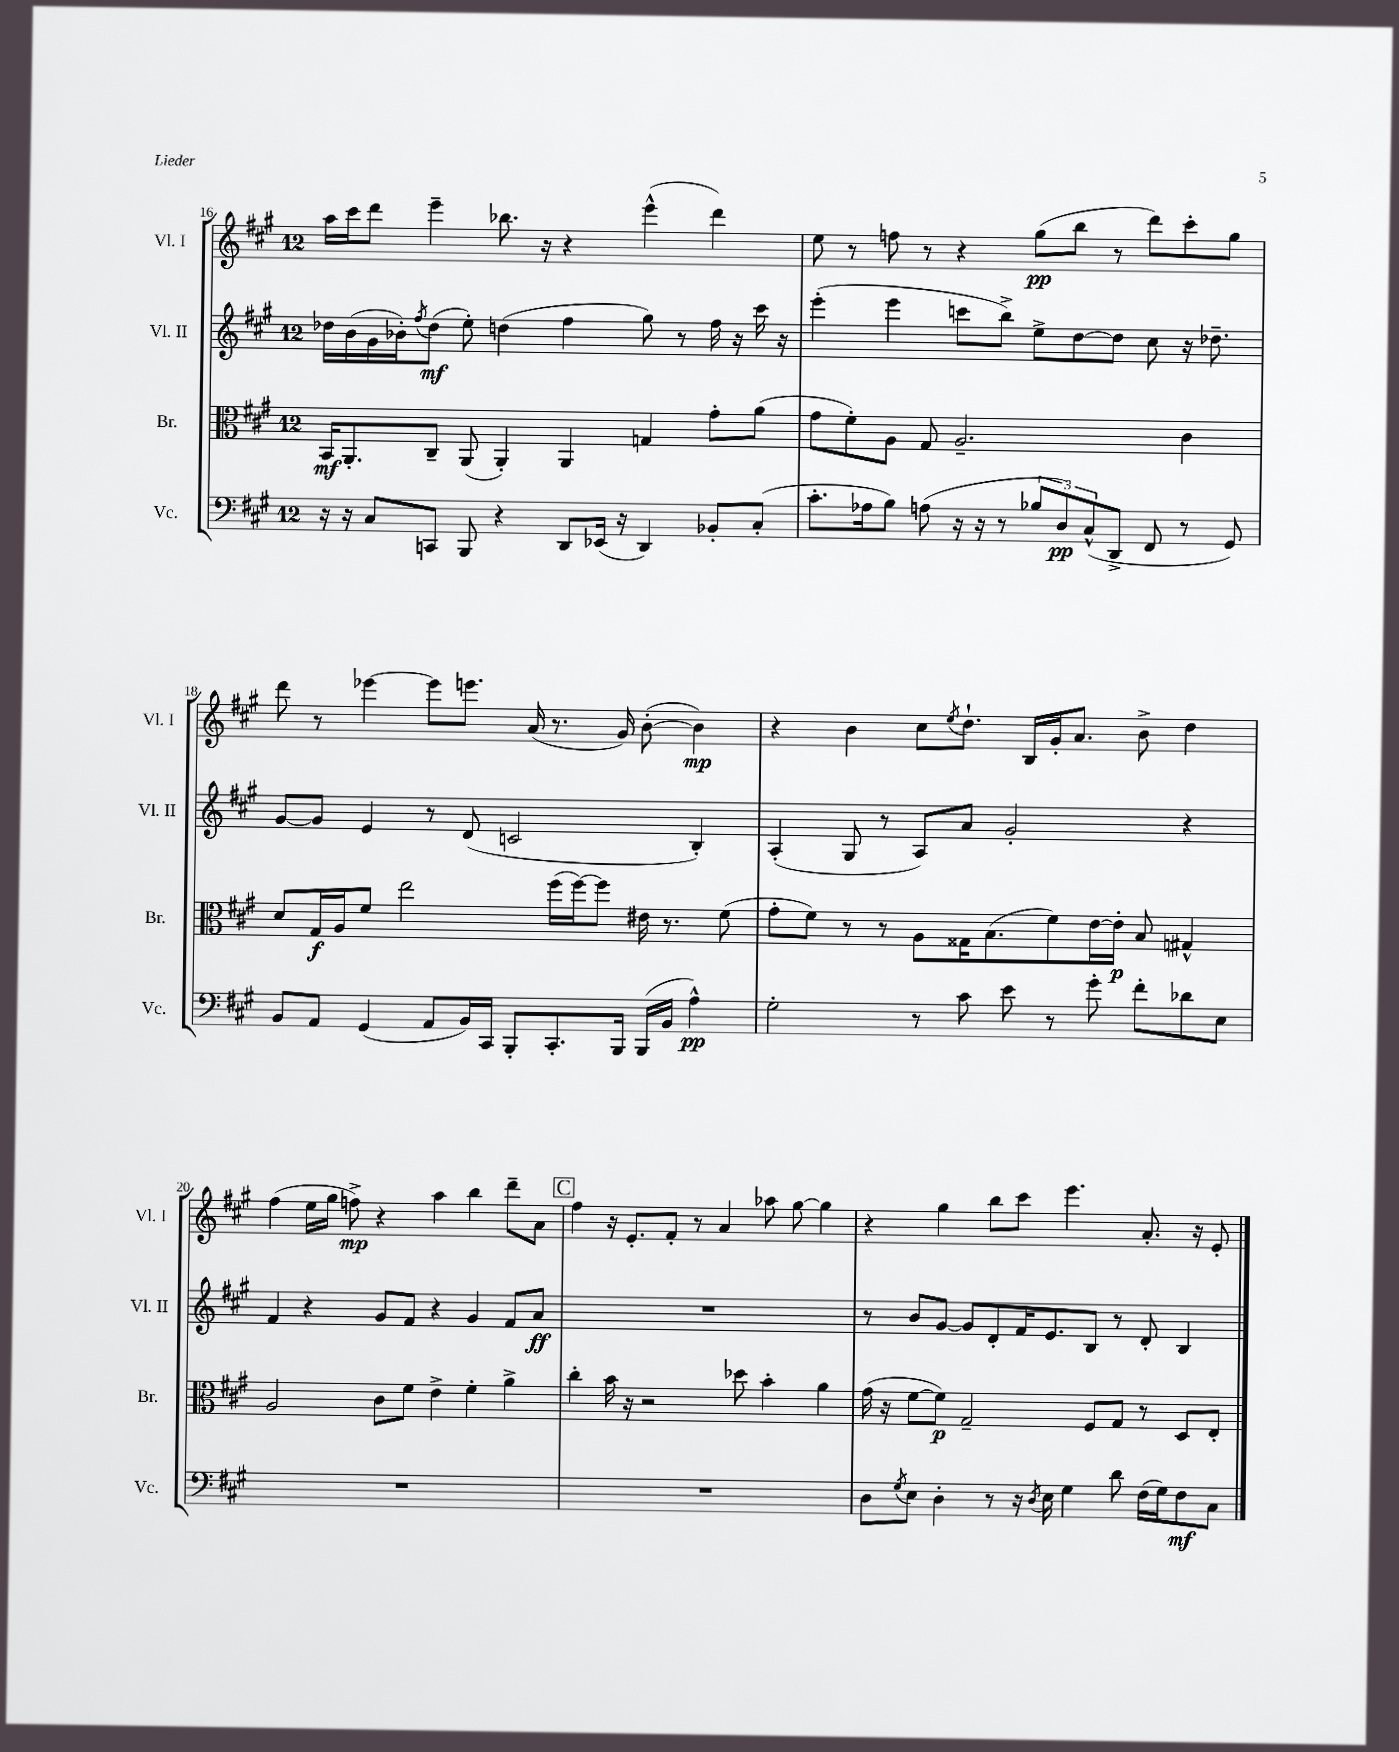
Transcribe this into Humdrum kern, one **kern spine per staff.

**kern	**dynam	**kern	**dynam	**kern	**dynam	**kern	**dynam
*part4	*part4	*part3	*part3	*part2	*part2	*part1	*part1
*staff4	*staff4	*staff3	*staff3	*staff2	*staff2	*staff1	*staff1
*I"Vc.	*	*I"Br.	*	*I"Vl. II	*	*I"Vl. I	*
*I'Vc.	*	*I'Br.	*	*I'Vl. II	*	*I'Vl. I	*
*clefF4	*	*clefC3	*	*clefG2	*	*clefG2	*
*k[f#c#g#]	*	*k[f#c#g#]	*	*k[f#c#g#]	*	*k[f#c#g#]	*
*M12/8	*	*M12/8	*	*M12/8	*	*M12/8	*
=16	=16	=16	=16	=16	=16	=16	=16
16r	.	16BB/KL	mf	16dd-X\LL	.	16aa\LL	.
16r	.	8.AA'/	.	(16b\	.	16ccc#\J	.
8C#/L	.	.	.	16g#\	.	8ddd\J	.
.	.	.	.	16b-X'\J)	.	.	.
.	.	.	.	8qff#/	.	.	.
8CCn/J	.	8C#~/J	.	(8dd-\J	mf	4eee~\	.
8BBB/	.	(8AA/	.	8ee'\)	.	.	.
4r	.	4AA'/)	.	(4ddn\	.	8.bb-X\	.
.	.	.	.	.	.	16r	.
8DD/L	.	4AA/	.	4ff#\	.	4r	.
(16EE-X/Jk	.	.	.	.	.	.	.
16r	.	.	.	.	.	.	.
4DD/)	.	4Gn/	.	8gg#\)	.	(4eee^^\	.
.	.	.	.	8r	.	.	.
8BB-X'/L	.	8g#'\L	.	16ff#\	.	4ddd\)	.
.	.	.	.	16r	.	.	.
(8C#'/J	.	(8a\J	.	16ccc#\	.	.	.
.	.	.	.	16r	.	.	.
=17	=17	=17	=17	=17	=17	=17	=17
8.c#'\L	.	8g#\L	.	(4eee'\	.	8ee\	.
.	.	8f#'\)	.	.	.	8r	.
16A-X\k	.	.	.	.	.	.	.
8B\J)	.	8A\J	.	4eee\	.	8ffn\	.
(8An\	.	8G#/	.	.	.	8r	.
16r	.	2.A~/	.	8cccn\L	.	4r	.
16r	.	.	.	.	.	.	.
8r	.	.	.	8bb^\J)	.	.	.
12B-X/L	.	.	.	8ee^\L	.	(8gg#\L	pp
12D/)	pp	.	.	.	.	.	.
.	.	.	.	[8dd\	.	8bb\J	.
(12C#^^/	.	.	.	.	.	.	.
8DD^/J	.	.	.	8dd\J]	.	8r	.
8FF#/	.	.	.	8cc#\	.	8ddd\L)	.
8r	.	4c#\	.	16r	.	8ccc#'\	.
.	.	.	.	8.dd-X~\	.	.	.
8GG#/)	.	.	.	.	.	8gg#\J	.
!!LO:LB:g=z
=18	=18	=18	=18	=18	=18	=18	=18
8BB/L	.	8d/L	.	[8g#/L	.	8ddd\	.
8AA/J	.	16G#/L	f	8g#/J]	.	8r	.
.	.	16A/J	.	.	.	.	.
(4GG#/	.	8f#/J	.	4e/	.	[4eee-X\	.
.	.	2ee\	.	.	.	.	.
8AA/L	.	.	.	8r	.	8eee-\L]	.
16BB/L)	.	.	.	(8d/	.	8.eeen\J	.
16CC#/JJ	.	.	.	.	.	.	.
8BBB'/L	.	.	.	2cn/	.	.	.
.	.	.	.	.	.	(16a/	.
8.CC#'/	.	(16ff#\LL	.	.	.	8.r	.
.	.	[16ff#\J)	.	.	.	.	.
.	.	8ff#\J]	.	.	.	.	.
16BBB/Jk	.	.	.	.	.	16g#/)	.
(16BBB/LL	.	16e#X\	.	.	.	([8b'\	.
16BB/JJ	.	8.r	.	.	.	.	.
4A^^\)	pp	.	.	4B'/)	.	4b\])	mp
.	.	(8f#\	.	.	.	.	.
=19	=19	=19	=19	=19	=19	=19	=19
2G#'\	.	8g#'\L	.	(4A'/	.	4r	.
.	.	8f#\J)	.	.	.	.	.
.	.	8r	.	8G#/	.	4b\	.
.	.	8r	.	8r	.	.	.
8r	.	8A\L	.	8A/L)	.	8cc#\L	.
.	.	.	.	.	.	8qee/	.
8c#\	.	16G##X\K	.	8a/J	.	8.dd`\J	.
.	.	(8.B\	.	.	.	.	.
8e\	.	.	.	2g#'/	.	.	.
.	.	.	.	.	.	16B/LL	.
8r	.	8f#\)	.	.	.	16g#'/J	.
.	.	.	.	.	.	8.a/J	.
8g#'\	.	[16e\L	.	.	.	.	.
.	.	16e'\JJ]	p	.	.	.	.
8f#'\L	.	8B/	.	.	.	8b^\	.
8d-X\	.	4G#X^^/	.	4r	.	4dd\	.
8E\J	.	.	.	.	.	.	.
!!LO:LB:g=z
=20	=20	=20	=20	=20	=20	=20	=20
1.r	.	2A/	.	4f#/	.	(4ff#\	.
.	.	.	.	4r	.	16ee\LL	.
.	.	.	.	.	.	16gg#\JJ	.
.	.	.	.	.	.	8ffn^\)	mp
.	.	8c#\L	.	8g#/L	.	4r	.
.	.	8f#\J	.	8f#/J	.	.	.
.	.	4e^\	.	4r	.	4aa\	.
.	.	4f#'\	.	4g#/	.	4bb\	.
.	.	4a^\	.	8f#/L	.	8ddd~\L	.
.	.	.	.	8a/J	ff	8a\J	.
!!LO:REH:place=s1:t=C
=21	=21	=21	=21	=21	=21	=21	=21
1.r	.	4cc#'\	.	1.r	.	4ff#\	.
.	.	16b\	.	.	.	16r	.
.	.	16r	.	.	.	8.e'/L	.
.	.	2r	.	.	.	.	.
.	.	.	.	.	.	8f#'/J	.
.	.	.	.	.	.	8r	.
.	.	.	.	.	.	4a/	.
.	.	8dd-X\	.	.	.	.	.
.	.	4b'\	.	.	.	8aa-X\	.
.	.	.	.	.	.	[8gg#\	.
.	.	4a\	.	.	.	4gg#\]	.
=22	=22	=22	=22	=22	=22	=22	=22
8D\L	.	(16g#\	.	8r	.	4r	.
.	.	16r	.	.	.	.	.
8qG#/	.	.	.	.	.	.	.
8E\J	.	[8f#\L	.	8b/L	.	.	.
4D'\	.	8f#\J])	p	[8g#/J	.	4gg#\	.
.	.	2G#~/	.	8g#/L]	.	.	.
8r	.	.	.	8d'/	.	8bb\L	.
16r	.	.	.	16f#/K	.	8ccc#\J	.
8qD/	.	.	.	.	.	.	.
16E\	.	.	.	8.e/	.	.	.
4G#\	.	.	.	.	.	4.eee\	.
.	.	8F#/L	.	8B/J	.	.	.
8d\	.	8G#/J	.	8r	.	.	.
(16F#\LL	.	8r	.	8d'/	.	8.a'/	.
16G#\J)	.	.	.	.	.	.	.
8F#\	mf	8D/L	.	4B/	.	.	.
.	.	.	.	.	.	16r	.
8C#\J	.	8E'/J	.	.	.	8e'/	.
==	==	==	==	==	==	==	==
*-	*-	*-	*-	*-	*-	*-	*-
